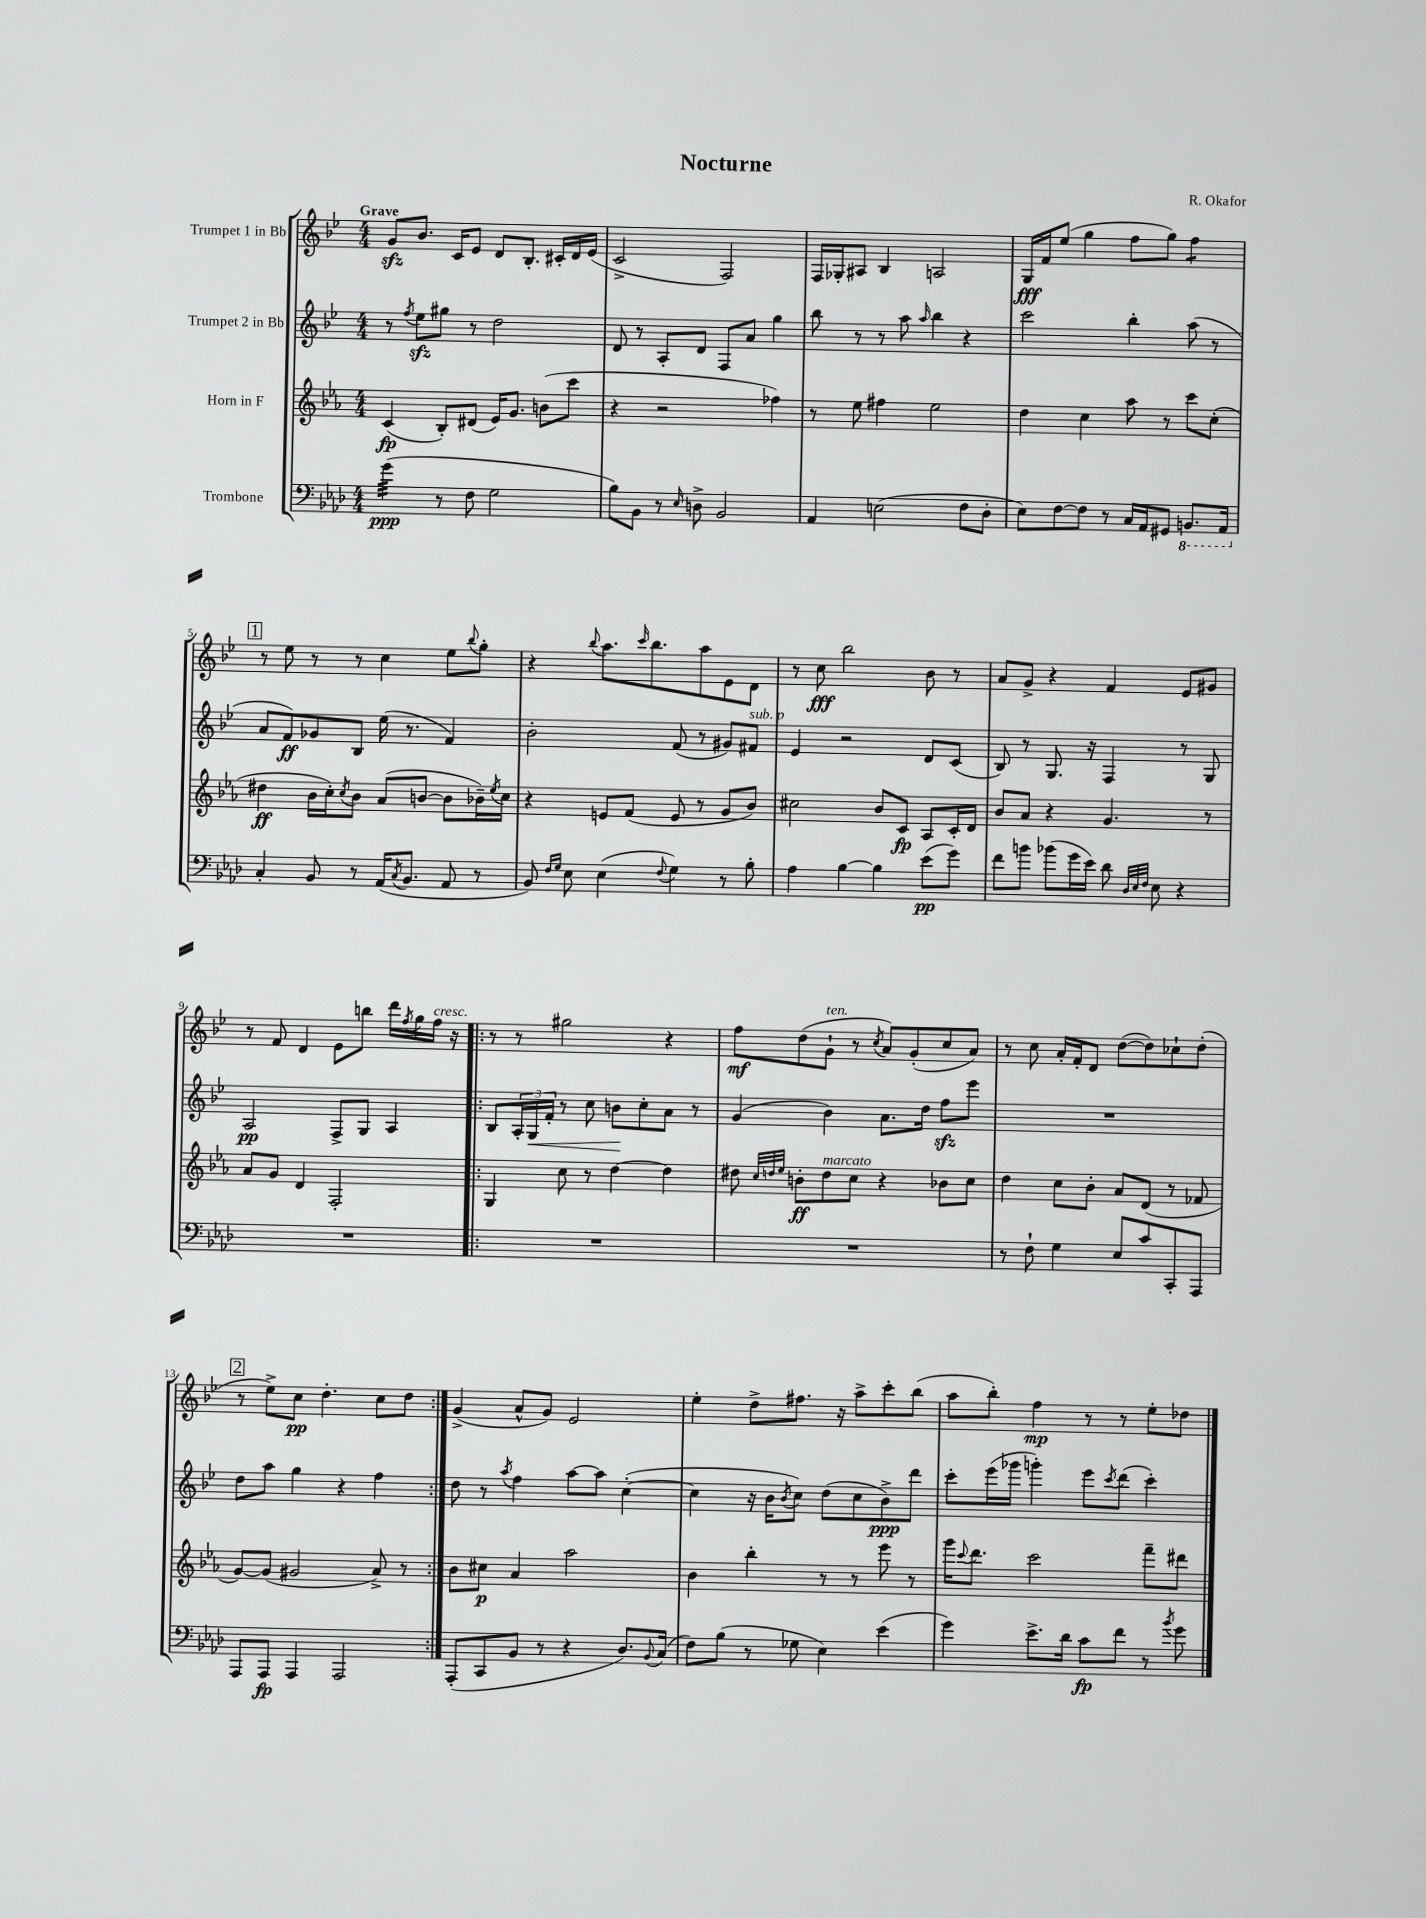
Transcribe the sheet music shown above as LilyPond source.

\header { title = "Nocturne" composer = "R. Okafor" }
<<
\new StaffGroup <<
\new Staff = "s0" \with { instrumentName = "Trumpet 1 in Bb" } {
    \clef treble \key bes \major \numericTimeSignature \time 4/4 \tempo "Grave"
    g'8\sfz bes'8. c'16 ees'8 d'8 bes8.-. cis'16-. d'16 ees'16( |
    c'2-> f2) |
    f16 ges16-. ais8 bes4 a2 |
    g16\fff f'16 ees''8( g''4 f''8 g''8) f''4:8 |
    \mark \markup { \box "1" } r8 ees''8 r8 r8 c''4 ees''8 \appoggiatura { bes''8 } g''8-. |
    r4 \appoggiatura { bes''8 } a''8. \grace { c'''16 } bes''8. a''8 ees'8 d'8 |
    r8 c''8\fff bes''2 bes'8 r8 |
    a'8 g'8-> r4 f'4 ees'8 gis'8 |
    r8 f'8 d'4 ees'8 b''8 d'''16 \acciaccatura { f''8 } g''16 f''16^\markup { \italic "cresc." } r16 |
    \repeat volta 2 { r8 r8 gis''2 r4 |
    f''8\mf d''8( g'8-!^\markup { \italic "ten." } r8 \acciaccatura { c''8 } a'8) g'8-.( c''8 a'8) |
    r8 c''8 a'16-. f'16-. d'8 d''8~( d''8) ces''8-! d''8-.( |
    \mark \markup { \box "2" } r8 ees''8->) c''8\pp d''4.-. c''8 d''8 | }
    g'4->( a'8-^ g'8) ees'2 |
    ees''4-. d''8-> fis''8. r16 a''8-> c'''8-. bes''8( |
    a''8 bes''8-.) f''4\mp r8 r8 ees''8-. des''8 \bar "|." |
}
\new Staff = "s1" \with { instrumentName = "Trumpet 2 in Bb" } {
    \clef treble \key bes \major \numericTimeSignature \time 4/4
    r8 \acciaccatura { f''8 } ees''8\sfz gis''8 r8 d''2 |
    d'8 r8 a8-. d'8 f8 a'8 g''4 |
    bes''8 r8 r8 a''8 \grace { a''16 } bes''4 r4 |
    c'''2 bes''4-. a''8( r8 |
    \mark \markup { \box "1" } a'8 f'8\ff) ges'8 bes8 ees''16( r8. f'4) |
    bes'2-. f'8( r8 gis'8) fis'8^\markup { \italic "sub. p" } |
    ees'4 r2 d'8 c'8( |
    bes8) r8 g8. r16 f4 r8 g8 |
    a2\pp f8-> g8 a4 |
    \repeat volta 2 { bes8 \tuplet 3/2 { a16-. g16\< f'16-. } r8 c''8 b'8\! c''8-. a'8 r8 |
    g'4( bes'4) a'8. d''16 f''8\sfz ees'''8 |
    R1 |
    \mark \markup { \box "2" } d''8 a''8 g''4 r4 f''4 | }
    d''8 r8 \acciaccatura { a''8 } f''4 a''8~ a''8 c''4~-.( |
    c''4 r16 bes'16 \acciaccatura { bes'8 } c''8) d''8( c''8 bes'8->\ppp) d'''8 |
    c'''8-. ees'''16( ges'''16 g'''4-.) ees'''8 \acciaccatura { c'''8 } d'''8( c'''4-.) \bar "|." |
}
\new Staff = "s2" \with { instrumentName = "Horn in F" } {
    \clef treble \key ees \major \numericTimeSignature \time 4/4
    c'4\fp( bes8-.) dis'8( ees'16) g'8. b'8( c'''8 |
    r4 r2 fes''4) |
    r8 ees''8 fis''4 ees''2 |
    d''4 c''4 aes''8 r8 c'''8 c''8-.( |
    \mark \markup { \box "1" } dis''4\ff bes'16 c''16-.) \acciaccatura { c''8 } bes'8 aes'8( b'8~ b'8 bes'16--) \acciaccatura { ees''8 } c''16 |
    r4 e'8 f'8( e'8 r8 g'8 bes'8) |
    cis''2 bes'8 c'8\fp aes8 c'16-. d'16 |
    bes'8 aes'8 r4 g'4. r8 |
    aes'8 g'8 d'4 f2-. |
    \repeat volta 2 { g4 c''8 r8 d''4~ d''4 |
    dis''8 \grace { c''32 d''32 ees''32 } b'8-.\ff d''8^\markup { \italic "marcato" } c''8 r4 bes'8 c''8 |
    d''4 c''8 bes'8-. aes'8 d'8( r8 fes'8 |
    \mark \markup { \box "2" } g'8~) g'8( gis'2 aes'8->) r8 | }
    bes'8 cis''8\p aes'4 aes''2 |
    bes'4 bes''4-. r8 r8 ees'''8 r8 |
    g'''16 \appoggiatura { c'''8 } d'''8. c'''2 f'''8-- dis'''8 \bar "|." |
}
\new Staff = "s3" \with { instrumentName = "Trombone" } {
    \clef bass \key aes \major \numericTimeSignature \time 4/4
    g'4:32\ppp( r8 f8 g2 |
    bes8) bes,8 r8 \grace { ees16 } d8-> bes,2 |
    aes,4 e2( f8 des8-. |
    ees8) f8~ f8 r8 c16 aes,16 gis,8 \ottava #-1 b,,8. aes,,16 \ottava #0 |
    \mark \markup { \box "1" } c4-. bes,8 r8 aes,16( \acciaccatura { c8 } bes,8. aes,8 r8 |
    bes,8) \grace { f16 g16 } ees8 ees4( \appoggiatura { f8 } g4) r8 bes8-. |
    aes4 bes4~ bes4 ees'8\pp( g'8) |
    f'8 b'8 bes'8( g'16 ees'16) des'8 \grace { des32 ees32 f32 } ees8 r4 |
    R1 |
    \repeat volta 2 { R1 |
    R1 |
    r8 f8-! g4 ees8 c'8 c,8-. aes,,8 |
    \mark \markup { \box "2" } aes,,8 aes,,8\fp aes,,4 aes,,2 | }
    aes,,8-.( c,8 bes,8 r8 r4 des8.) \appoggiatura { bes,8 } c16( |
    f8) bes8( r8 ges8 ees4) ees'4( |
    g'4) ees'8.-> des'16 c'8\fp f'8 r8 \acciaccatura { bes'8 } g'8 \bar "|." |
}
>>
>>
